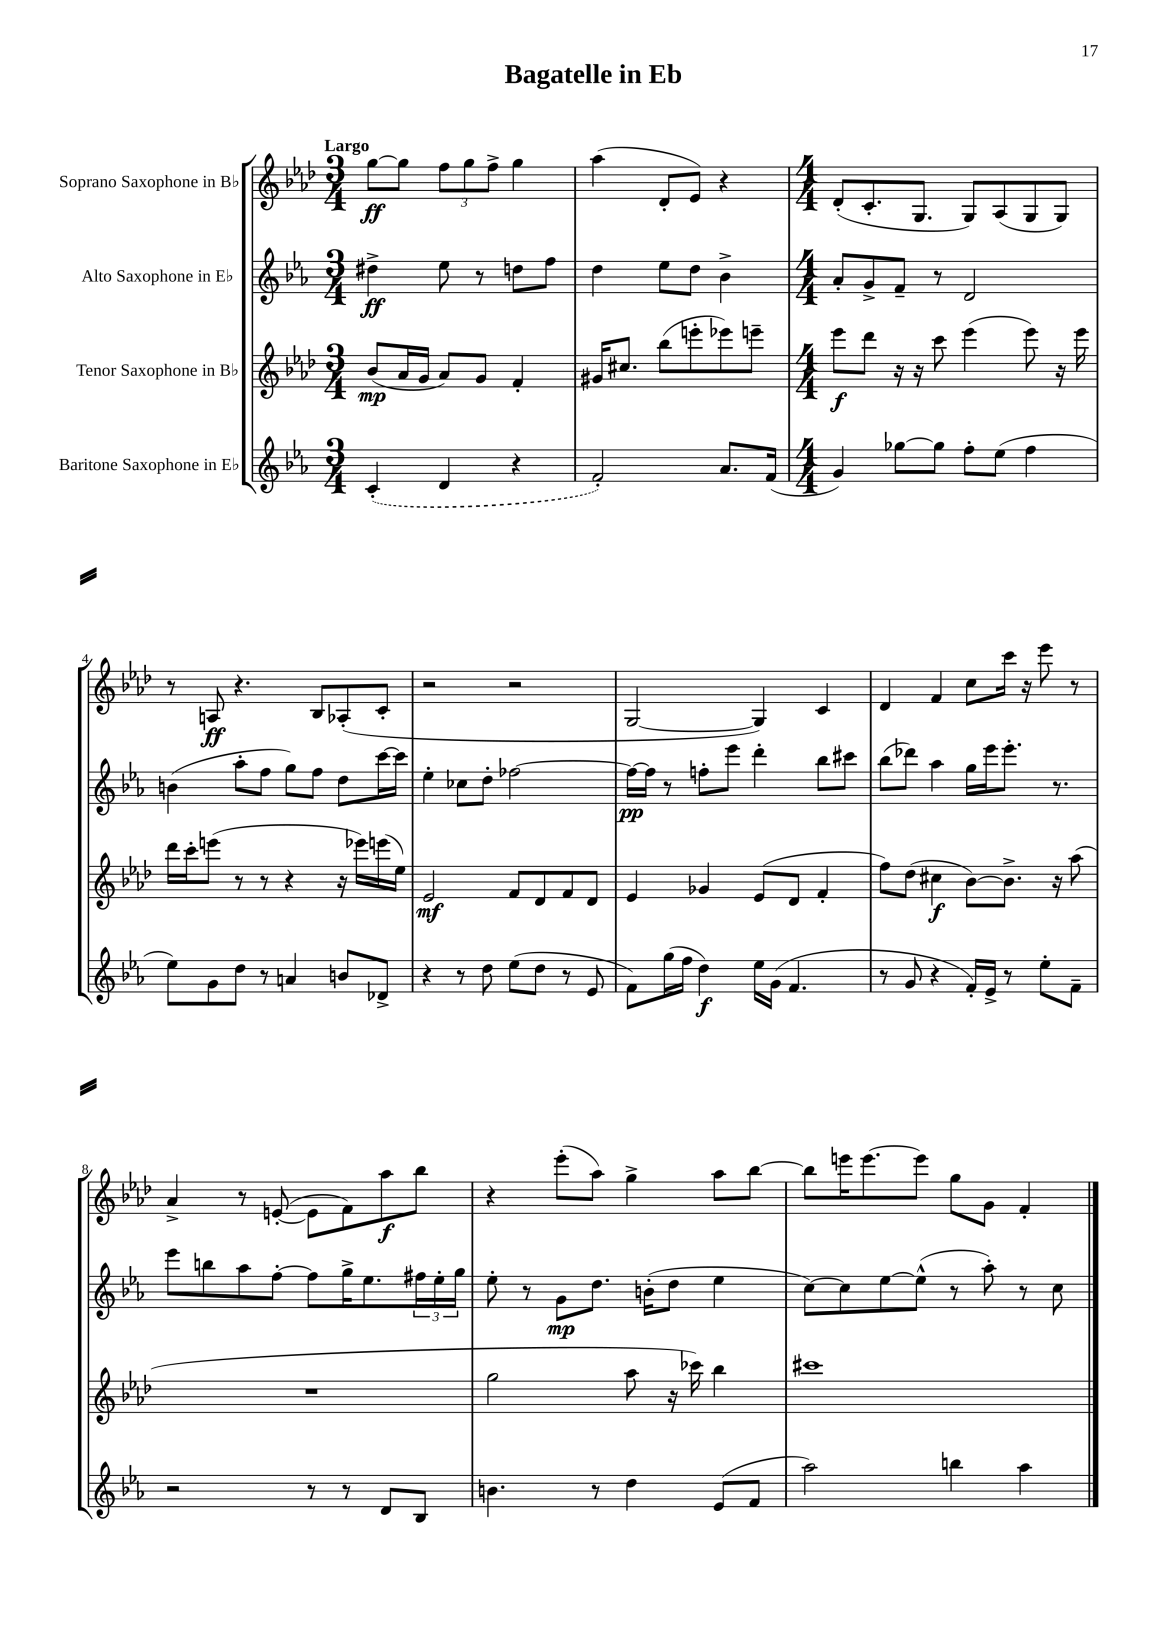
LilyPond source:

\header { title = "Bagatelle in Eb" }
<<
\new StaffGroup <<
\new Staff = "s0" \with { instrumentName = "Soprano Saxophone in Bb" } {
    \clef treble \key aes \major \numericTimeSignature \time 3/4 \tempo "Largo"
    g''8~\ff g''8 \tuplet 3/2 { f''8 g''8 f''8-> } g''4 |
    aes''4( des'8-. ees'8) r4 |
    \numericTimeSignature \time 4/4 des'8-.( c'8.-. g8. g8) aes8( g8 g8) |
    r8 a8\ff r4. bes8 aes8-.( c'8-. |
    r2 r2 |
    g2~ g4) c'4 |
    des'4 f'4 c''8 c'''16 r16 ees'''8 r8 |
    aes'4-> r8 e'8~-.( e'8 f'8) aes''8\f bes''8 |
    r4 ees'''8-.( aes''8) g''4-> aes''8 bes''8~ |
    bes''8 e'''16 e'''8.~ e'''8 g''8 g'8 f'4-. \bar "|." |
}
\new Staff = "s1" \with { instrumentName = "Alto Saxophone in Eb" } {
    \clef treble \key ees \major \numericTimeSignature \time 3/4
    dis''4->\ff ees''8 r8 d''8 f''8 |
    d''4 ees''8 d''8 bes'4-> |
    \numericTimeSignature \time 4/4 aes'8-. g'8-> f'8-- r8 d'2 |
    b'4( aes''8-. f''8 g''8) f''8 d''8 c'''16~ c'''16 |
    ees''4-. ces''8 d''8-. fes''2~ |
    fes''16~\pp fes''16 r8 f''8-. ees'''8 d'''4-. bes''8 cis'''8 |
    bes''8( des'''8) aes''4 g''16 ees'''16 ees'''8.-. r8. |
    ees'''8 b''8 aes''8 f''8~-. f''8 g''16-> ees''8. \tuplet 3/2 { fis''16 ees''16-. g''16 } |
    ees''8-. r8 g'8\mp d''8. b'16-.( d''8 ees''4 |
    c''8~) c''8 ees''8~ ees''8-^( r8 aes''8-.) r8 c''8 \bar "|." |
}
\new Staff = "s2" \with { instrumentName = "Tenor Saxophone in Bb" } {
    \clef treble \key aes \major \numericTimeSignature \time 3/4
    bes'8\mp( aes'16 g'16 aes'8) g'8 f'4-. |
    gis'16 cis''8. bes''8( e'''8-. ees'''8) e'''8-- |
    \numericTimeSignature \time 4/4 ees'''8\f des'''8 r16 r16 c'''8 ees'''4( ees'''8) r16 ees'''16 |
    des'''16 c'''16-. e'''8( r8 r8 r4 r16 ees'''16) e'''16( ees''16) |
    ees'2\mf f'8 des'8 f'8 des'8 |
    ees'4 ges'4 ees'8( des'8 f'4-. |
    f''8) des''8( cis''4\f bes'8~) bes'8.-> r16 aes''8( |
    R1 |
    g''2 aes''8 r16 ces'''16) bes''4 |
    cis'''1 \bar "|." |
}
\new Staff = "s3" \with { instrumentName = "Baritone Saxophone in Eb" } {
    \clef treble \key ees \major \numericTimeSignature \time 3/4
    \once \slurDashed c'4-.( d'4 r4 |
    f'2-.) aes'8. f'16( |
    \numericTimeSignature \time 4/4 g'4) ges''8~ ges''8 f''8-. ees''8( f''4 |
    ees''8) g'8 d''8 r8 a'4 b'8 des'8-> |
    r4 r8 d''8 ees''8( d''8 r8 ees'8 |
    f'8) g''16( f''16 d''4\f) ees''16 g'16( f'4. |
    r8 g'8 r4 f'16-.) ees'16-> r8 ees''8-. f'8-- |
    r2 r8 r8 d'8 bes8 |
    b'4. r8 d''4 ees'8( f'8 |
    aes''2) b''4 aes''4 \bar "|." |
}
>>
>>
